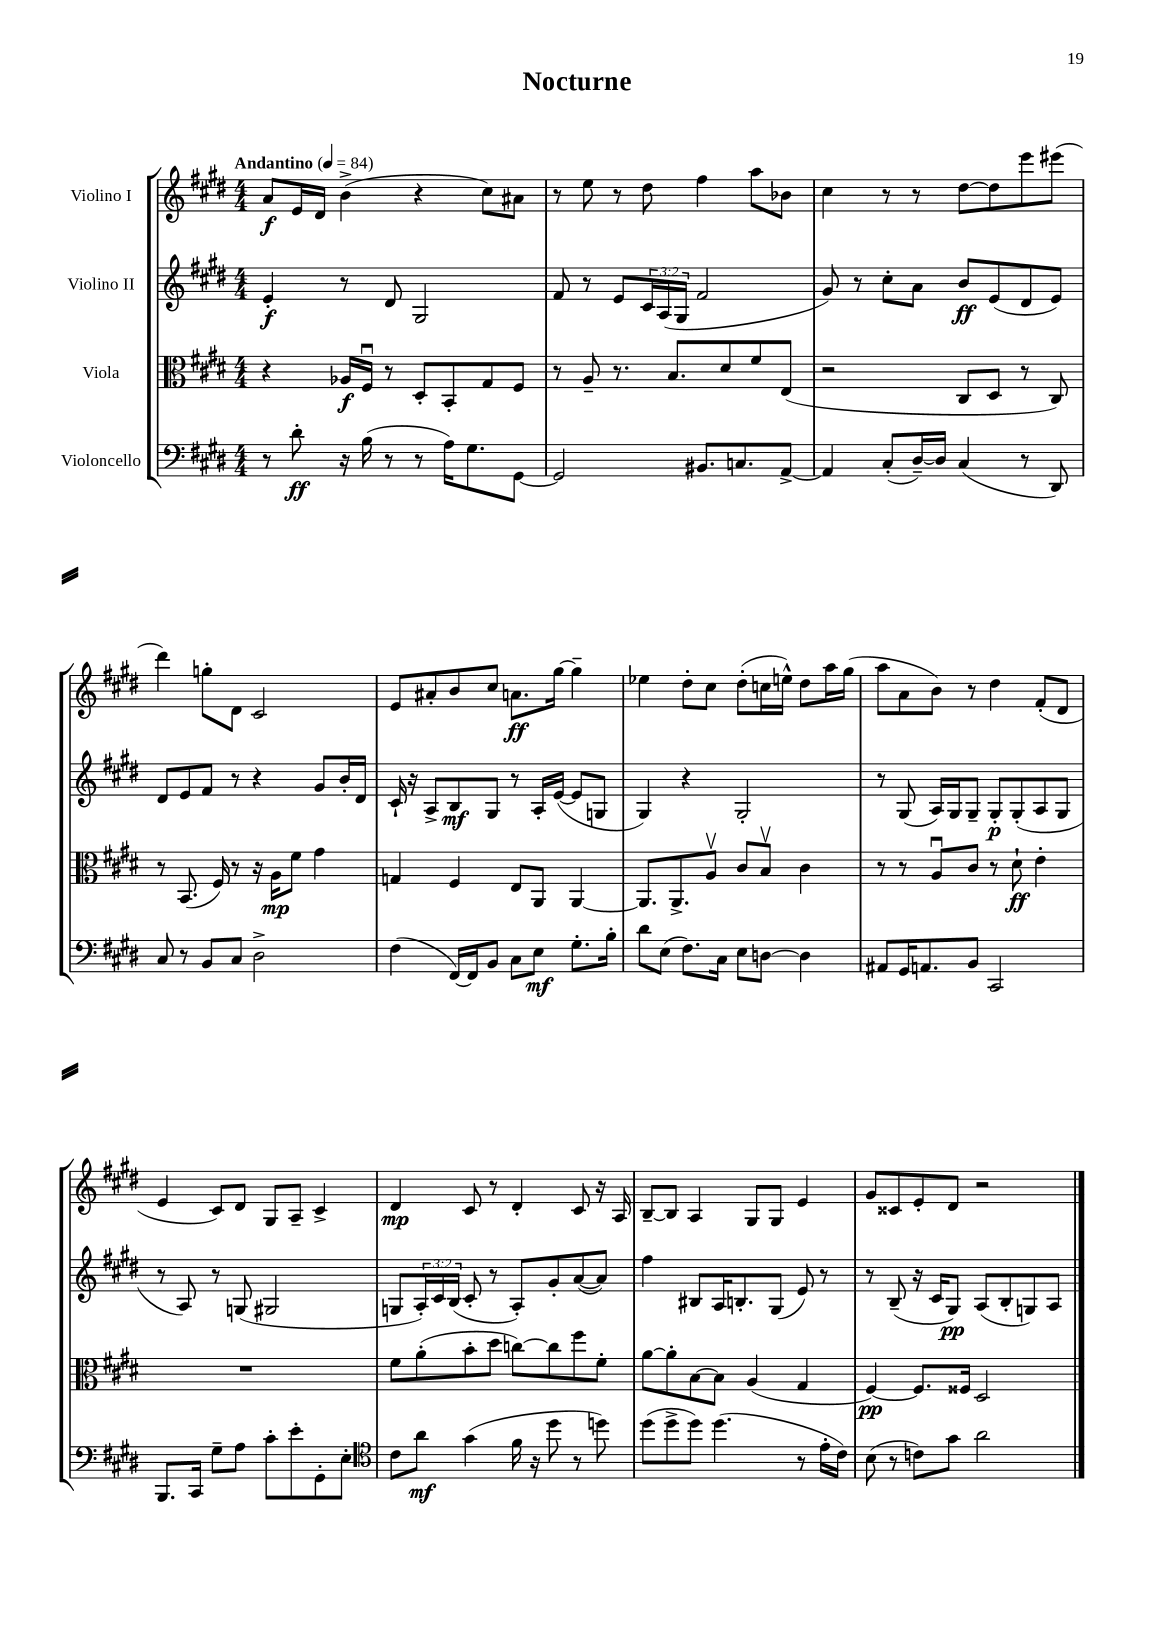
\header { title = "Nocturne" }
<<
\new StaffGroup <<
\new Staff = "s0" \with { instrumentName = "Violino I" } {
    \clef treble \key e \major \numericTimeSignature \time 4/4 \tempo "Andantino" 4 = 84
    a'8\f e'16 dis'16 b'4->( r4 cis''8) ais'8 |
    r8 e''8 r8 dis''8 fis''4 a''8 bes'8 |
    cis''4 r8 r8 dis''8~ dis''8 e'''8 eis'''8( |
    dis'''4) g''8-. dis'8 cis'2 |
    e'8 ais'8-. b'8 cis''8 a'8.\ff gis''16~ gis''4-- |
    ees''4 dis''8-. cis''8 dis''8-.( c''16 e''16-^) dis''8 a''16 gis''16( |
    a''8 a'8 b'8) r8 dis''4 fis'8-.( dis'8 |
    e'4 cis'8) dis'8 gis8 a8-- cis'4-> |
    dis'4\mp cis'8 r8 dis'4-. cis'8 r16 a16 |
    b8~-- b8 a4 gis8 gis8 e'4 |
    gis'8 cisis'8 e'8-. dis'8 r2 \bar "|." |
}
\new Staff = "s1" \with { instrumentName = "Violino II" } {
    \clef treble \key e \major \numericTimeSignature \time 4/4 \override Staff.TupletNumber.text = #tuplet-number::calc-fraction-text
    e'4-.\f r8 dis'8 gis2 |
    fis'8 r8 e'8 \tuplet 3/2 { cis'16 a16( gis16 } fis'2 |
    gis'8) r8 cis''8-. a'8 b'8\ff e'8( dis'8 e'8) |
    dis'8 e'8 fis'8 r8 r4 gis'8 b'16-. dis'16 |
    cis'16-! r16 a8-> b8\mf gis8 r8 a16-. e'16~( e'8 g8 |
    gis4) r4 gis2-. |
    r8 gis8( a16) gis16 gis8-- gis8-.\p gis8-.( a8 gis8 |
    r8 a8) r8 g8( gis2 |
    g8 \tuplet 3/2 { a16-.) cis'16 b16( } cis'8-. r8 a8-.) gis'8-. a'8~( a'8) |
    fis''4 bis8 a16 b8.-. gis8( e'8) r8 |
    r8 b8--( r16 cis'16 gis8\pp) a8( b8-. g8) a8 \bar "|." |
}
\new Staff = "s2" \with { instrumentName = "Viola" } {
    \clef alto \key e \major \numericTimeSignature \time 4/4
    r4 aes16\f fis16\downbow r8 dis8-. b,8-. gis8 fis8 |
    r8 a8-- r8. b8. dis'8 fis'8 e8( |
    r2 cis8 dis8 r8 cis8) |
    r8 b,8.( fis16) r8 r16 a16\mp fis'8 gis'4 |
    g4 fis4 e8 a,8 a,4~ |
    a,8. a,8.-> a8\upbow cis'8 b8\upbow cis'4 |
    r8 r8 a8\downbow cis'8 r8 dis'8-!\ff e'4-. |
    R1 |
    fis'8 a'8-.( b'8-. dis''8 c''8~) c''8 fis''8 fis'8-. |
    a'8~ a'8-. b8~ b8 a4( gis4 |
    fis4~\pp) fis8. fisis16 dis2 \bar "|." |
}
\new Staff = "s3" \with { instrumentName = "Violoncello" } {
    \clef bass \key e \major \numericTimeSignature \time 4/4
    r8 dis'8-.\ff r16 b16( r8 r8 a16) gis8. gis,8~ |
    gis,2 bis,8. c8. a,8~-> |
    a,4 cis8-.( dis16~--) dis16 cis4( r8 dis,8) |
    cis8 r8 b,8 cis8 dis2-> |
    fis4( fis,16~) fis,16 b,8 cis8 e8\mf gis8.-. b16-. |
    dis'8 e8( fis8.) cis16 e8 d8~ d4 |
    ais,8 gis,16 a,8. b,8 cis,2 |
    b,,8. cis,16 gis8-- a8 cis'8-. e'8-. gis,8-. e8-. |
    \clef tenor cis'8 a'8\mf gis'4( fis'16 r16 dis''8 r8 d''8) |
    dis''8( dis''8-> dis''8) dis''4.( r8 e'16-. cis'16) |
    b8( r8 c'8) gis'8 a'2 \bar "|." |
}
>>
>>
\layout { \context { \Score \remove "Bar_number_engraver" } }
